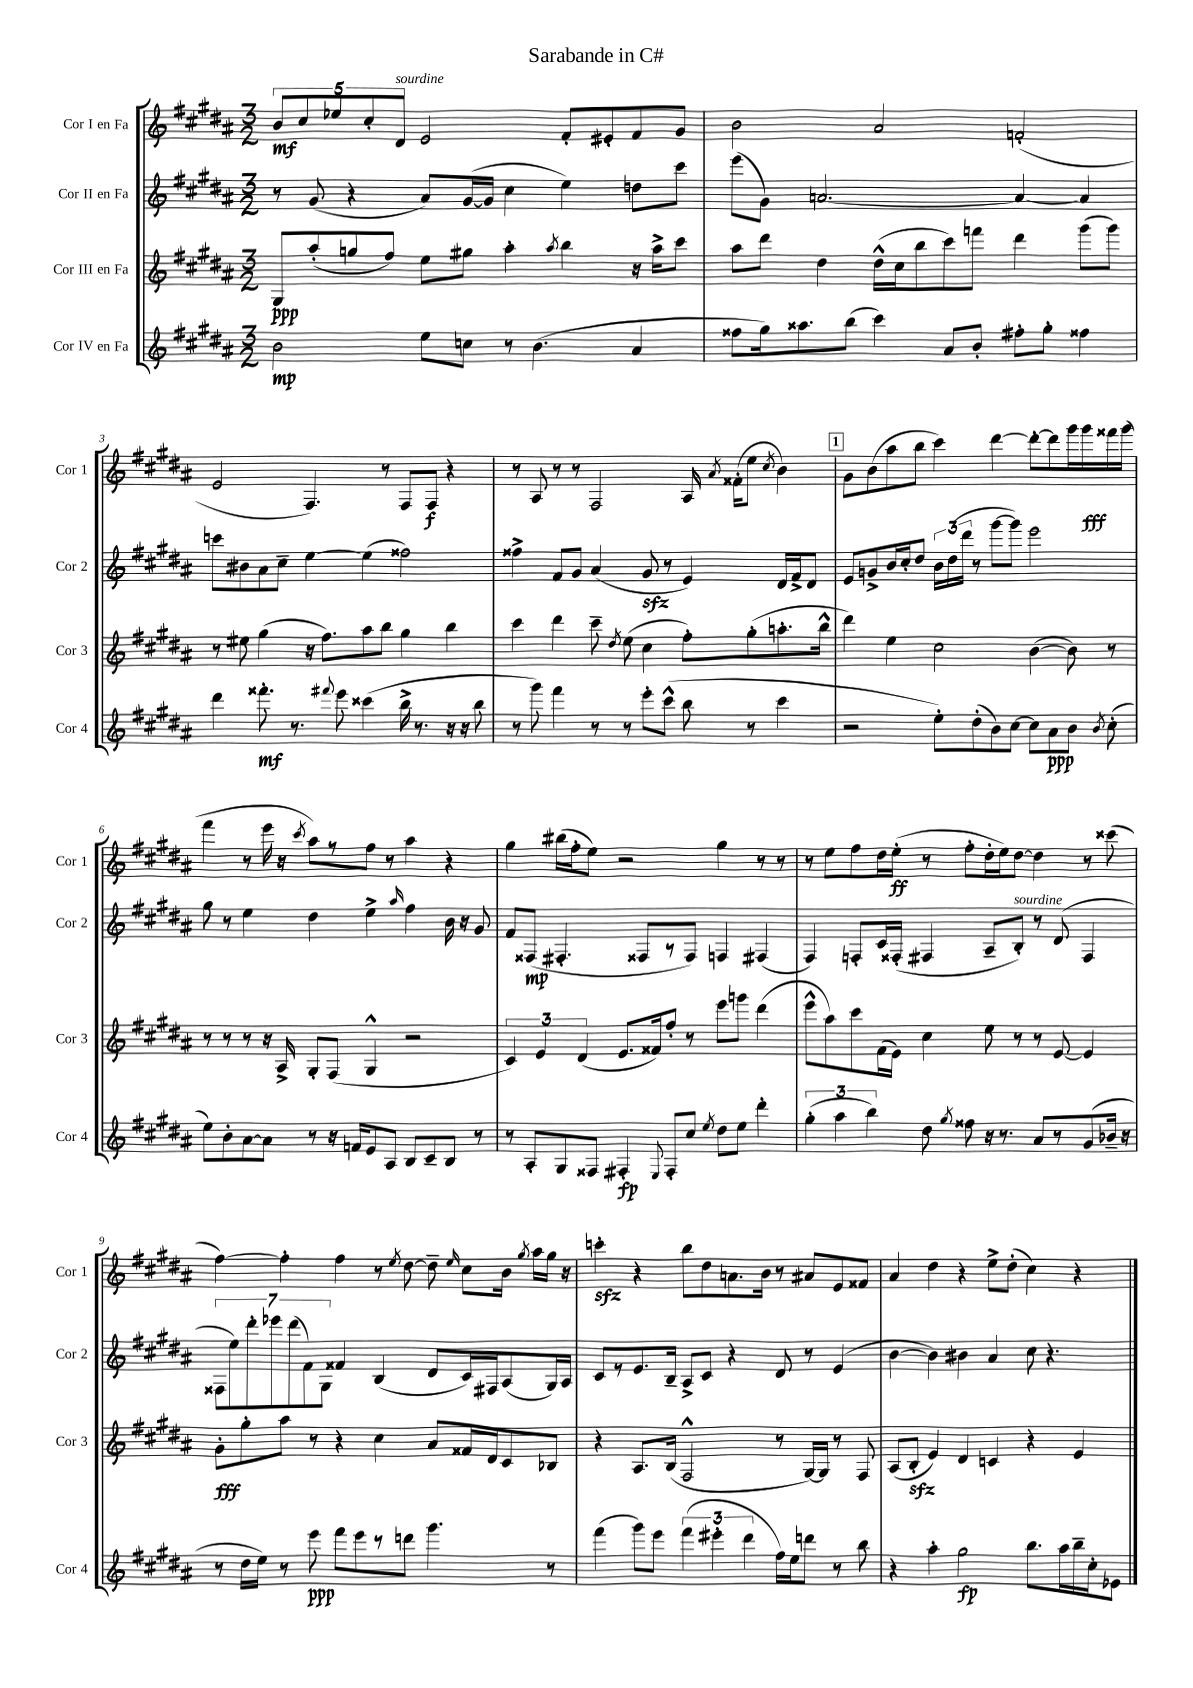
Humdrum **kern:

**kern	**kern	**kern	**kern
*staff4	*staff3	*staff2	*staff1
*clefG2	*clefG2	*clefG2	*clefG2
*k[f#c#g#d#a#]	*k[f#c#g#d#a#]	*k[f#c#g#d#a#]	*k[f#c#g#d#a#]
*M3/2	*M3/2	*M3/2	*M3/2
2b	8G#	8r	10b
.	.	.	10cc#
.	(8aa#'	(8g#	.
.	.	.	10ee-
.	8gg	4r	.
.	.	.	10cc#'
.	8ff#)	.	.
.	.	.	10d#
8ee	8ee	8a#)	2e
8cc	8gg#	([16g#	.
.	.	16g#]	.
8r	4aa#'	4cc#	.
(4.b	.	.	.
.	8qaa#	.	.
.	4bb	4ee)	8f#'
.	.	.	8e#'
4a#	16r	8dd	8f#
.	16aa#^	.	.
.	8ccc#	8ccc#	8g#
=	=	=	=
8ff##	8aa#	(8eee	2b
16gg#)	8ddd#	8g#)	.
8.aa##	.	.	.
.	4dd#	[2.a	.
(8bb	.	.	.
4ccc#)	(16dd#^^	.	2a#
.	16cc#	.	.
.	8bb	.	.
8a#	8ccc#)	.	.
8b'	8fff	.	.
8ff#'	4ddd#	4a_	(2f'
8gg#'	.	.	.
4ff##	(8ggg#	4a]	.
.	8ggg#)	.	.
=	=	=	=
4ddd#	8r	8ccc	2e
.	8ee#	8b#	.
8.fff##'	(4gg#	8a#	.
.	.	8cc#~	.
8.r	.	.	.
.	16r	[4ee	4.F#)
.	8.ff#)	.	.
8qqfff#	.	.	.
8eee	.	.	.
(4ccc##	8aa#	(4ee]	.
.	8bb	.	8r
16bb^	4gg#	2ff##)	8F#
8.r	.	.	.
.	.	.	8F#
16r	4bb	.	4r
16r	.	.	.
8bb	.	.	.
=	=	=	=
8r	4ccc#	4ff##^	8r
8ggg#)	.	.	8A#
4fff#	4ddd#	8f#	8r
.	.	8g#	8r
8r	8ccc#~	(4a#	2F#
.	8qdd#	.	.
8r	(8ee	.	.
8eee'	4cc#	8g#	.
(8ccc#^^	.	8r	.
8bb	8ff#')	4e)	16A#
.	.	.	8qa#
.	.	.	(16f##'
8r	(8gg#'	.	8ee
.	.	.	8qcc#
4ccc#	8.aa'	16d#	4b)
.	.	16f#^	.
.	.	8d#	.
.	16bb^^	.	.
=	=	=	=
2r	4ddd#)	8e	8g#
.	.	8g^	(8b
.	4ee	16b	8aa#
.	.	16cc#'	.
.	.	8dd#	8bb
8ee')	2cc#	24b	4ccc#)
.	.	(24dd#	.
.	.	24ddd#	.
(8dd#'	.	8r	.
8b)	.	[8ggg#	[4ddd#
[8cc#	.	8ggg#])	.
8cc#]	([4b	2eee	8ddd#'_
8a#	.	.	8ddd#]
8b	8b])	.	16ggg#
.	.	.	16ggg#
8qb	.	.	.
(8cc#'	8r	.	16fff##
.	.	.	(16ggg#
=	=	=	=
8ee)	8r	8gg#	4fff#
8b'	8r	8r	.
[8a#	8r	4ee	8r
8a#]	16r	.	16eee
.	16A#^	.	16r
.	.	.	8qccc#
8r	8G#'	4dd#	8aa#)
16r	(8F#	.	8r
16f	.	.	.
8e	4G#^^	4ee^	8ff#
8A#	.	.	8r
.	.	16qqaa#	.
8B	2r	4ff#	4aa#
8c#~	.	.	.
8B	.	16b	4r
.	.	16r	.
8r	.	8g#	.
=	=	=	=
8r	6c#)	8f#	4gg#
8A#'	.	(8F##	.
.	6e	.	.
8G#	.	4.F#'	(16bb#
.	.	.	16ff#'
.	(6d#	.	.
8F##	.	.	8ee)
4F#'	8.e	.	2r
.	.	8F##	.
.	16f##)	.	.
8qqE	.	.	.
8F#'	8ff#'	8r	.
8cc#	8r	8F##)	.
8qee	.	.	.
8dd#	8eee	4F	4gg#
8ee	8ggg	.	.
4ddd#'	(4ddd#	(4F#	8r
.	.	.	8r
=	=	=	=
(6gg#'	8eee^^	4F#)	8r
.	8aa#)	.	8ee
6aa#	.	.	.
.	8ccc#	8F'	8ff#
6bb)	.	.	.
.	(16f#	16c#	16dd#
.	16e)	(16F##'	(16ee'
8dd#	4cc#	4F#	8r
8qgg#	.	.	.
8ff##	.	.	8ff#'
16r	8ee	8A#~	16dd#'
8.r	.	.	16ee)
.	8r	8B')	[8dd#
8a#	8r	8r	4dd#]
8r	[8e	(8d#	.
(8g#	4e]	4F#	8r
16b-~	.	.	(8ccc##
16r	.	.	.
=	=	=	=
8r	8g#'	14F##	[4ff#)
.	.	14ee)	.
16dd#	8gg#'	.	.
.	.	14ddd#'	.
16ee)	.	.	.
.	.	14eee-	.
8r	8aa#	.	4ff#']
.	.	(14ddd#	.
.	.	14f#)	.
8eee	8r	.	.
.	.	14G#	.
8fff#	4r	4f##	4ff#
8eee	.	.	.
8r	4cc#	(4B	8r
.	.	.	8qee
8ddd	.	.	[8dd#
4.ggg#	8a#	8d#	8dd#~]
.	.	.	16qqee
.	16f##	16c#)	8cc#
.	16d#	16F#	.
.	8c#	(8A#	16b
.	.	.	8qgg#
.	.	.	16aa#
8r	8B-	16G#)	16gg#
.	.	16A#	16r
=	=	=	=
(4fff#	4r	8c#	4ccc'
.	.	8r	.
8ggg#)	8.A#	8.e	4r
8eee	.	.	.
.	(16B	16B~	.
(6fff#	2F#^^	8A#^	8bb
.	.	8c#	8dd#
6eee#'	.	.	.
.	.	4r	8.a
6ddd#	.	.	.
.	.	.	16b
16ff#)	8r	8d#	8r
16ee	.	.	.
8ddd	[16G#)	8r	8a#
.	16G#]	.	.
8r	8r	(4e	8e
8bb	8F#	.	8f##
=	=	=	=
4r	(8A#	[4b	4a#
.	8B'	.	.
4aa#'	4e)	4b])	4dd#
2gg#	4d#	4b#	4r
.	4c	4a#	8ee^
.	.	.	(8dd#'
8.bb	4r	8cc#	4cc#)
.	.	4.r	.
16aa#	.	.	.
16bb~	4e	.	4r
16cc#'	.	.	.
8e-	.	.	.
==	==	==	==
*-	*-	*-	*-
